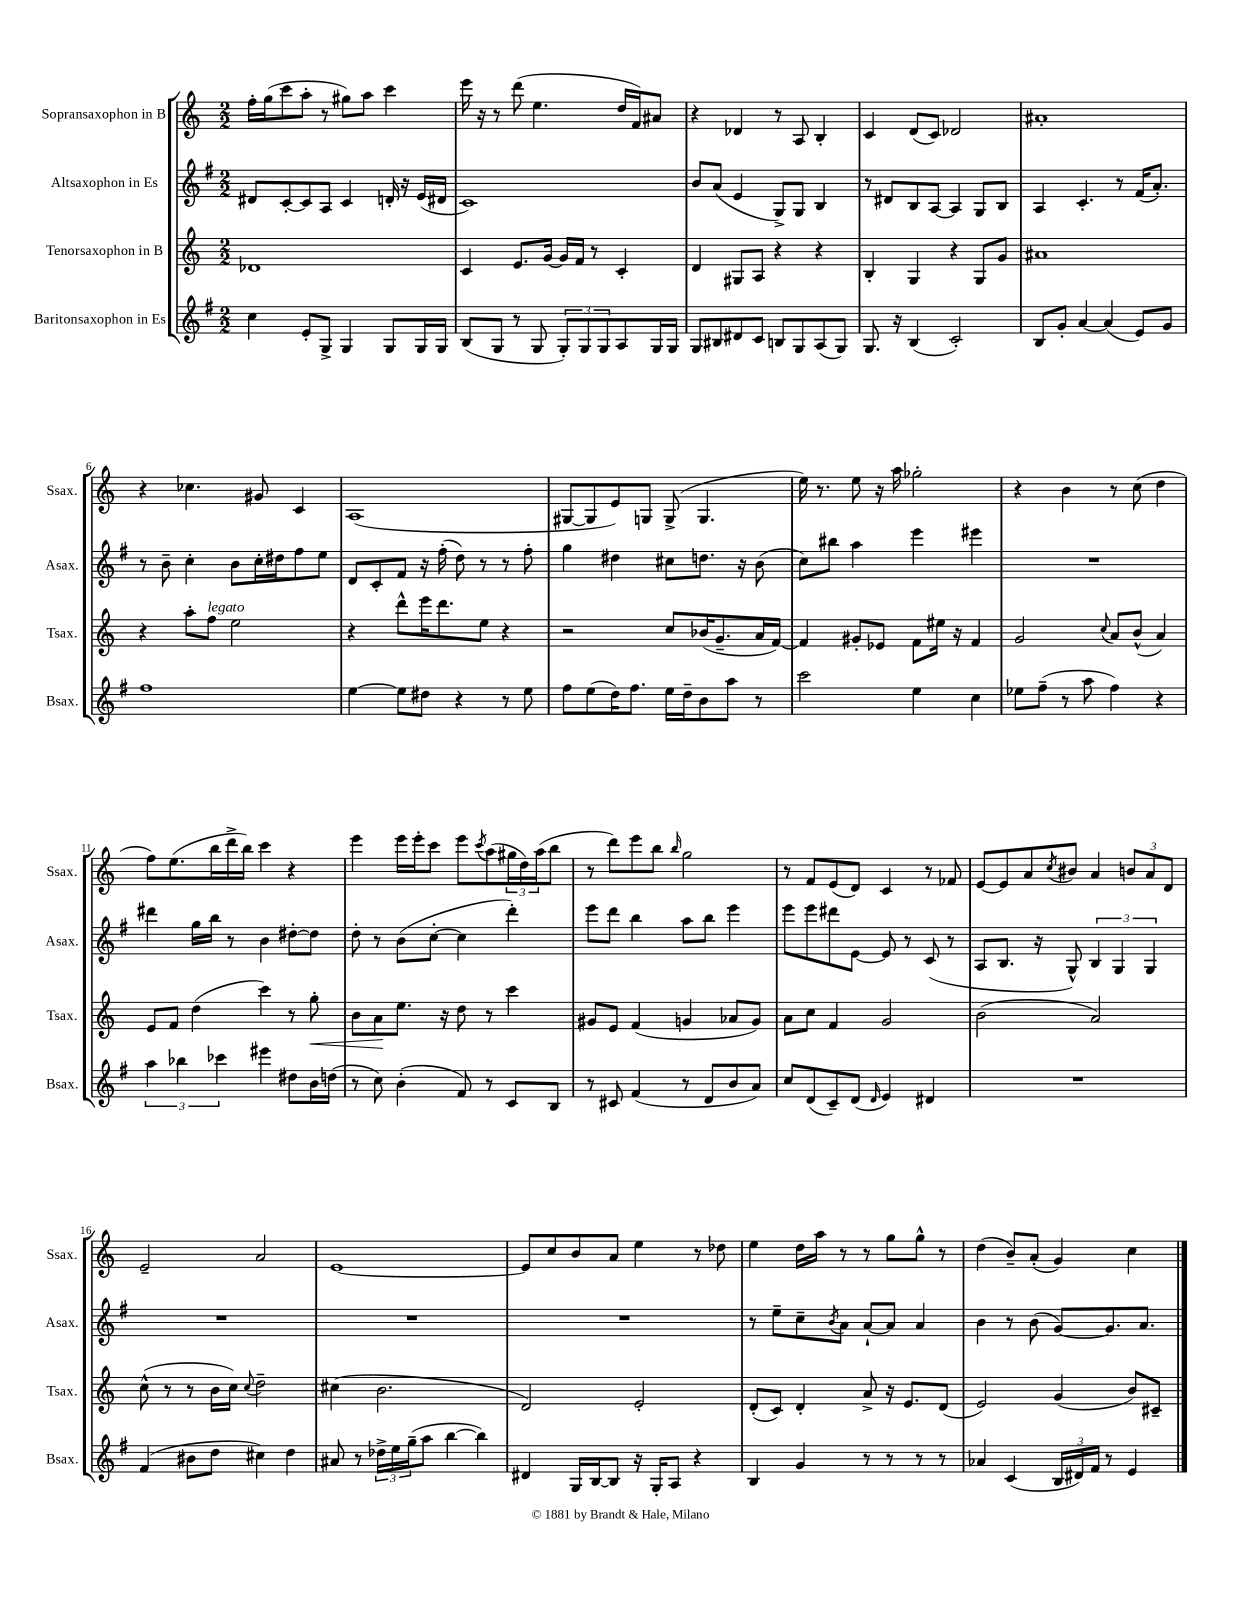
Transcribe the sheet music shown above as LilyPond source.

<<
\new StaffGroup <<
\new Staff = "s0" \with { instrumentName = "Sopransaxophon in B" shortInstrumentName = "Ssax." } {
    \clef treble \key c \major \numericTimeSignature \time 2/2
    f''16-. g''16( c'''8 a''8-. r8 gis''8) a''8 c'''4 |
    e'''16 r16 r8 d'''8( e''4. d''16 f'16) ais'8 |
    r4 des'4 r8 a8 b4-. |
    c'4 d'8( c'8) des'2 |
    ais'1-. |
    r4 ces''4. gis'8 c'4 |
    a1( |
    gis8~ gis8 e'8) g8 g8->( g4. |
    e''16) r8. e''8 r16 a''16 ges''2-. |
    r4 b'4 r8 c''8( d''4 |
    f''8) e''8.( b''16 d'''16-> b''16) c'''4 r4 |
    e'''4 e'''16 e'''16-. c'''8 e'''8 \acciaccatura { c'''8 } a''8( \tuplet 3/2 { gis''16 d''16) a''16( } b''8 |
    r8 d'''8) e'''8 b''8 \grace { b''16 } g''2 |
    r8 f'8 e'8( d'8) c'4 r8 fes'8 |
    e'8~ e'8 a'8 \acciaccatura { c''8 } bis'8 a'4 \tuplet 3/2 { b'8 a'8 d'8 } |
    e'2-- a'2 |
    e'1~ |
    e'8 c''8 b'8 a'8 e''4 r8 des''8 |
    e''4 d''16 a''16 r8 r8 g''8 g''8-^ r8 |
    d''4( b'8--) a'8-.( g'4) c''4 \bar "|." |
}
\new Staff = "s1" \with { instrumentName = "Altsaxophon in Es" shortInstrumentName = "Asax." } {
    \clef treble \key g \major \numericTimeSignature \time 2/2
    dis'8 c'8~-. c'8 a8 c'4 d'16-. r16 e'16( dis'16 |
    c'1) |
    b'8 a'8( e'4 g8->) g8 b4 |
    r8 dis'8 b8 a8~ a4 g8 b8 |
    a4 c'4.-. r8 fis'16( a'8.-.) |
    r8 b'8-- c''4-. b'8 c''16-. dis''16 fis''8 e''8 |
    d'8 c'8-. fis'8 r16 fis''16-.( d''8) r8 r8 fis''8-. |
    g''4 dis''4 cis''8 d''8. r16 b'8( |
    c''8) bis''8 a''4 e'''4 eis'''4 |
    R1 |
    dis'''4 g''16 b''16 r8 b'4 dis''8~-. dis''8 |
    d''8-. r8 b'8( c''8~-. c''4 d'''4-.) |
    e'''8 d'''8 b''4 a''8 b''8 e'''4 |
    e'''8 e'''8 dis'''8 e'8~ e'8 r8 c'8( r8 |
    a8 b8. r16 g8-^) \tuplet 3/2 { b4 g4 g4 } |
    R1 |
    R1 |
    R1 |
    r8 e''8-- c''8-- \acciaccatura { b'8 } a'8 a'8~-! a'8 a'4 |
    b'4 r8 b'8( g'8~) g'8. a'8. \bar "|." |
}
\new Staff = "s2" \with { instrumentName = "Tenorsaxophon in B" shortInstrumentName = "Tsax." } {
    \clef treble \key c \major \numericTimeSignature \time 2/2
    des'1 |
    c'4 e'8. g'16~ g'16 f'16 r8 c'4-. |
    d'4 gis8 a8 r4 r4 |
    b4-. g4 r4 g8 g'8 |
    ais'1 |
    r4 a''8-. f''8^\markup { \italic "legato" } e''2 |
    r4 d'''8-^ e'''16 d'''8. e''8 r4 |
    r2 c''8 bes'16( g'8.-- a'16 f'16~) |
    f'4 gis'8-. ees'8 f'8 eis''16 r16 f'4 |
    g'2 \appoggiatura { c''8 } a'8 b'8-^( a'4) |
    e'8 f'8 d''4( c'''4) r8 g''8-.\< |
    b'8 a'8\! e''8. r16 d''8 r8 c'''4 |
    gis'8 e'8 f'4( g'4 aes'8 g'8) |
    a'8 c''8 f'4 g'2 |
    b'2( a'2) |
    c''8-^( r8 r8 b'16 c''16) \appoggiatura { c''8 } d''2-- |
    cis''4( b'2. |
    d'2) e'2-. |
    d'8-.( c'8) d'4-. a'8-> r16 e'8. d'8( |
    e'2) g'4( b'8) cis'8-- \bar "|." |
}
\new Staff = "s3" \with { instrumentName = "Baritonsaxophon in Es" shortInstrumentName = "Bsax." } {
    \clef treble \key g \major \numericTimeSignature \time 2/2
    c''4 e'8-. g8-> g4 g8 g16 g16 |
    b8( g8 r8 g8 \tuplet 3/2 { g8-.) g8 g8 } a8 g16 g16 |
    g8 bis8 dis'8 c'8 b8 g8 a8( g8) |
    g8. r16 b4( c'2-.) |
    b8 g'8-. a'4~ a'4( e'8) g'8 |
    fis''1 |
    e''4~ e''8 dis''8 r4 r8 e''8 |
    fis''8 e''8( d''16) fis''8. e''16 d''16-- b'8 a''8 r8 |
    c'''2 e''4 c''4 |
    ees''8 fis''8--( r8 a''8 fis''4) r4 |
    \tuplet 3/2 { a''4 bes''4 ces'''4 } eis'''4 dis''8 b'16 d''16( |
    r8 c''8) b'4-.( fis'8) r8 c'8 b8 |
    r8 cis'8 fis'4( r8 d'8 b'8 a'8) |
    c''8 d'8( c'8--) d'8( \grace { d'16 } e'4) dis'4 |
    R1 |
    fis'4( bis'8 d''8 cis''4) d''4 |
    ais'8 r8 \tuplet 3/2 { des''16-> e''16 g''16--( } a''8 b''4~ b''4) |
    dis'4 g16 b16~ b8 r16 g16-. a8 r4 |
    b4 g'4 r8 r8 r8 r8 |
    aes'4 c'4( \tuplet 3/2 { b16 dis'16) fis'16 } r8 e'4 \bar "|." |
}
>>
>>
